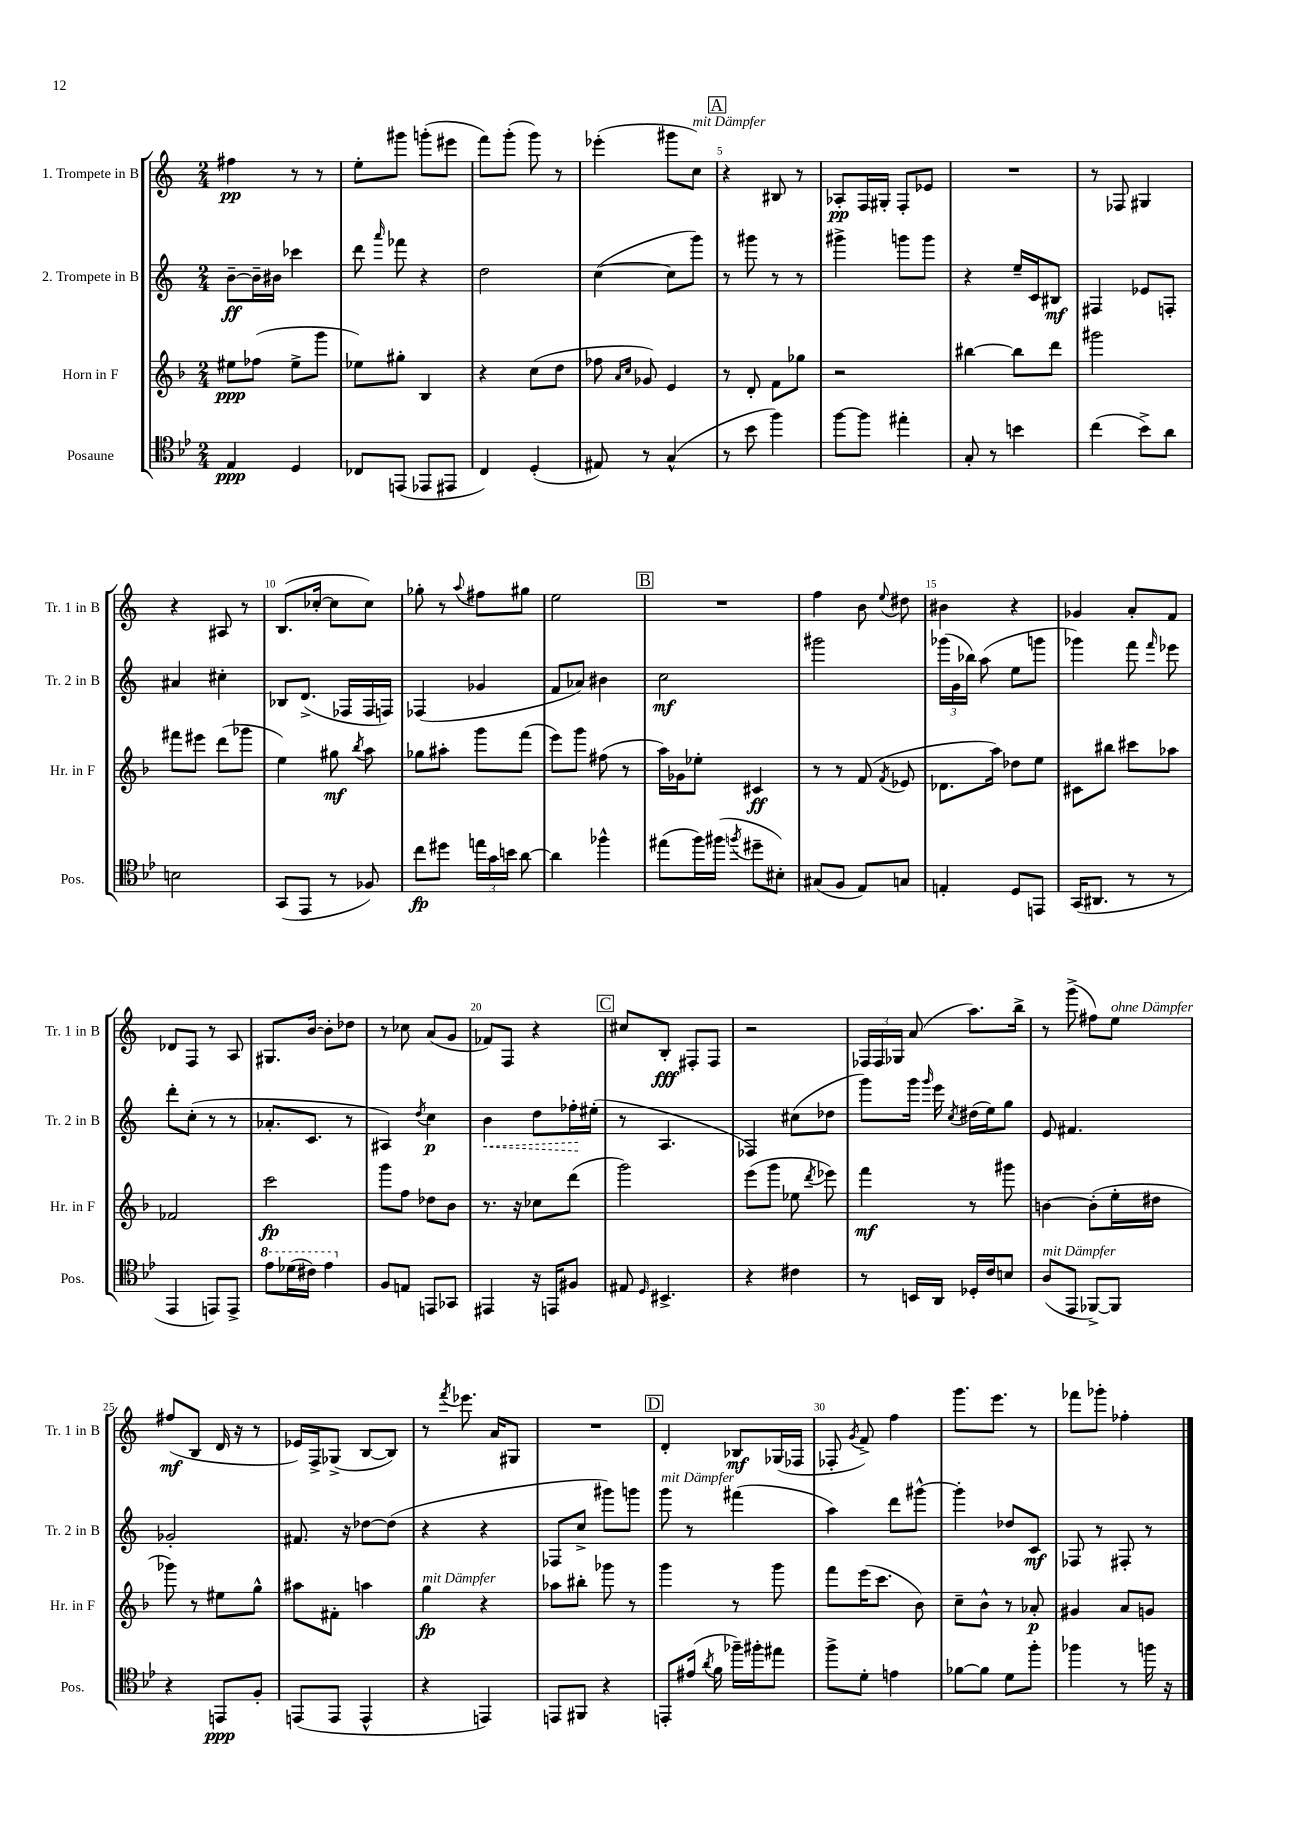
<<
\new StaffGroup <<
\new Staff = "s0" \with { instrumentName = "1. Trompete in B" shortInstrumentName = "Tr. 1 in B" } {
    \clef treble \key c \major \numericTimeSignature \time 2/4
    \autoBeamOff fis''4\pp r8 r8 |
    e''8[-. gis'''8] g'''8[-.( eis'''8] |
    f'''8[) g'''8]-.( g'''8) r8 |
    ees'''4-.( gis'''8[ c''8]^\markup { \italic "mit Dämpfer" }) |
    \mark \markup { \box "A" } r4 bis8 r8 |
    aes8[-.\pp f16 gis16]-. f8[-. ees'8] |
    R2 |
    r8 fes8 gis4 |
    r4 ais8 r8 |
    b8.[( ces''16]~-. ces''8[ ces''8]) |
    ges''8-. r8 \appoggiatura { a''8 } fis''8[ gis''8] |
    e''2 |
    \mark \markup { \box "B" } R2 |
    f''4 b'8 \appoggiatura { e''8 } dis''8 |
    bis'4 r4 |
    ges'4 a'8[-. f'8] |
    des'8[ f8] r8 a8 |
    gis8.[ b'16]~ b'8[-. des''8] |
    r8 ces''8 a'8[( g'8] |
    fes'8[) f8] r4 |
    \mark \markup { \box "C" } cis''8[ b8]-.\fff fis8[-. fis8] |
    r2 |
    \tuplet 3/2 { fes16[ fes16 ges16] } a'8( a''8.[) b''16]-> |
    r8 g'''8->( fis''8[) e''8]^\markup { \italic "ohne Dämpfer" } |
    fis''8[\mf( b8] d'16 r16 r8 |
    ees'16[) f16-> ges8]->( b8[~ b8]) |
    r8 \acciaccatura { f'''8 } ees'''8. a'16[ gis8] |
    R2 |
    \mark \markup { \box "D" } d'4-. bes8[\mf ges16( fes16] |
    fes8-. \acciaccatura { g'8 } f'8->) f''4 |
    g'''8.[ e'''8.] r8 |
    fes'''8[ ges'''8]-. fes''4-. \bar "|." |
}
\new Staff = "s1" \with { instrumentName = "2. Trompete in B" shortInstrumentName = "Tr. 2 in B" } {
    \clef treble \key c \major \numericTimeSignature \time 2/4
    \autoBeamOff b'8[~--\ff b'16-- bis'16] ces'''4 |
    d'''8 \grace { a'''16 } fes'''8 r4 |
    d''2 |
    c''4~( c''8[ g'''8]) |
    \mark \markup { \box "A" } r8 gis'''8 r8 r8 |
    gis'''4-> g'''8[ g'''8] |
    r4 e''16[-- c'16 bis8]\mf |
    fis4 ees'8[ f8]-. |
    ais'4 cis''4-. |
    bes8[ d'8.]->( fes16[ fes16 f16]) |
    fes4( ges'4 |
    f'8[ aes'8]) bis'4 |
    \mark \markup { \box "B" } c''2\mf |
    gis'''2 |
    \tuplet 3/2 { ges'''16[( g'16 bes''16]) } a''8( e''8[ g'''8] |
    ges'''4) f'''8 \grace { f'''16 } ees'''8 |
    d'''8[-. c''8]-.( r8 r8 |
    aes'8.[-. c'8.] r8 |
    ais4) \acciaccatura { d''8 } c''4\p |
    \once \override Hairpin.style = #'dashed-line b'4\< d''8[ fes''16-.\! eis''16]-.( |
    \mark \markup { \box "C" } r8 a4. |
    fes4) cis''8[( des''8] |
    g'''8[) g'''16] \grace { g'''16 } e'''16 \acciaccatura { c''8 } dis''16[( e''16) g''8] |
    e'8 fis'4. |
    ges'2-. |
    fis'8. r16 des''8[~ des''8]( |
    r4 r4 |
    fes8[ c''8]-> gis'''8[) g'''8] |
    \mark \markup { \box "D" } g'''8^\markup { \italic "mit Dämpfer" } r8 fis'''4( |
    a''4) d'''8[ gis'''8]~-^ |
    gis'''4-. des''8[ c'8]\mf |
    fes8 r8 fis8-. r8 \bar "|." |
}
\new Staff = "s2" \with { instrumentName = "Horn in F" shortInstrumentName = "Hr. in F" } {
    \clef treble \key f \major \numericTimeSignature \time 2/4
    \autoBeamOff eis''8[\ppp fes''8]( eis''8[-> g'''8] |
    ees''8[) gis''8]-. bes4 |
    r4 c''8[( d''8] |
    fes''8 \grace { a'16[ c''16] } ges'8) e'4 |
    \mark \markup { \box "A" } r8 d'8-. f'8[ ges''8] |
    r2 |
    bis''4~ bis''8[ d'''8] |
    gis'''2 |
    fis'''8[ eis'''8] d'''8[( ges'''8] |
    e''4) gis''8\mf \acciaccatura { bes''8 } a''8 |
    ges''8[ ais''8]-. g'''8[ f'''8]( |
    e'''8[) g'''8] fis''8( r8 |
    \mark \markup { \box "B" } a''16[) ges'16 ees''8]-. cis'4\ff |
    r8 r8 f'8( \acciaccatura { f'8 } ees'8 |
    des'8.[ a''16]) des''8[ e''8] |
    cis'8[ bis''8] cis'''8[ aes''8] |
    fes'2 |
    c'''2\fp |
    g'''8[ f''8] des''8[ bes'8] |
    r8. r16 ces''8[ d'''8]( |
    \mark \markup { \box "C" } g'''2) |
    e'''8[( g'''8] ees''8 \acciaccatura { d'''8 } ees'''8) |
    f'''4\mf r8 gis'''8 |
    b'4~ b'8[-.( e''16-. dis''16] |
    ges'''8) r8 eis''8[ g''8]-^ |
    ais''8[ fis'8]-. a''4 |
    g''4\fp^\markup { \italic "mit Dämpfer" } r4 |
    aes''8[ bis''8]-. ges'''8 r8 |
    \mark \markup { \box "D" } g'''4 r8 g'''8 |
    f'''8[ e'''16( c'''8.] bes'8) |
    c''8[-- bes'8]-^ r8 aes'8-.\p |
    gis'4 a'8[ g'8] \bar "|." |
}
\new Staff = "s3" \with { instrumentName = "Posaune" shortInstrumentName = "Pos." } {
    \clef tenor \key bes \major \numericTimeSignature \time 2/4
    \autoBeamOff ees4\ppp d4 |
    ces8[ e,8]( ees,8[ eis,8] |
    c4) d4-.( |
    eis8) r8 g4-^( |
    \mark \markup { \box "A" } r8 bes'8 f''4) |
    f''8[~ f''8] eis''4-. |
    g8-. r8 b'4 |
    c''4( bes'8[->) a'8] |
    b2 |
    g,8[( ees,8] r8 fes8) |
    c''8[\fp dis''8] \tuplet 3/2 { e''16[ g'16 b'16] } a'8~ |
    a'4 fes''4-^ |
    \mark \markup { \box "B" } eis''8[( f''16) fis''16]( \acciaccatura { f''8 } dis''8[-- bis8]-.) |
    gis8[( f8] ees8[) g8] |
    e4-. d8[ e,8] |
    g,16[( ais,8.] r8 r8 |
    ees,4 e,8[) e,8]-> |
    \ottava #1 ees''8[ des''16( cis''16]) ees''4 \ottava #0 |
    f8[ e8] e,8[ ges,8] |
    eis,4 r16 e,16[ fis8] |
    \mark \markup { \box "C" } eis8 \grace { d16 } bis,4.-> |
    r4 cis'4 |
    r8 b,16[ a,16] des16[-. c'16 b8] |
    a8[^\markup { \italic "mit Dämpfer" }( ees,8] fes,8[~->) fes,8] |
    r4 e,8[\ppp f8]-. |
    e,8[( e,8] e,4-^ |
    r4 e,4) |
    e,8[ fis,8] r4 |
    \mark \markup { \box "D" } e,8[-. eis'16]( \acciaccatura { a'8 } f'16 fes''16[--) fis''16-. eis''8] |
    f''8[-> d'8]-. e'4 |
    fes'8[~ fes'8] d'8[ f''8]-. |
    fes''4 r8 f''16 r16 \bar "|." |
}
>>
>>
\layout { \context { \Score \override BarNumber.break-visibility = ##(#f #t #t) barNumberVisibility = #(every-nth-bar-number-visible 5) } }
